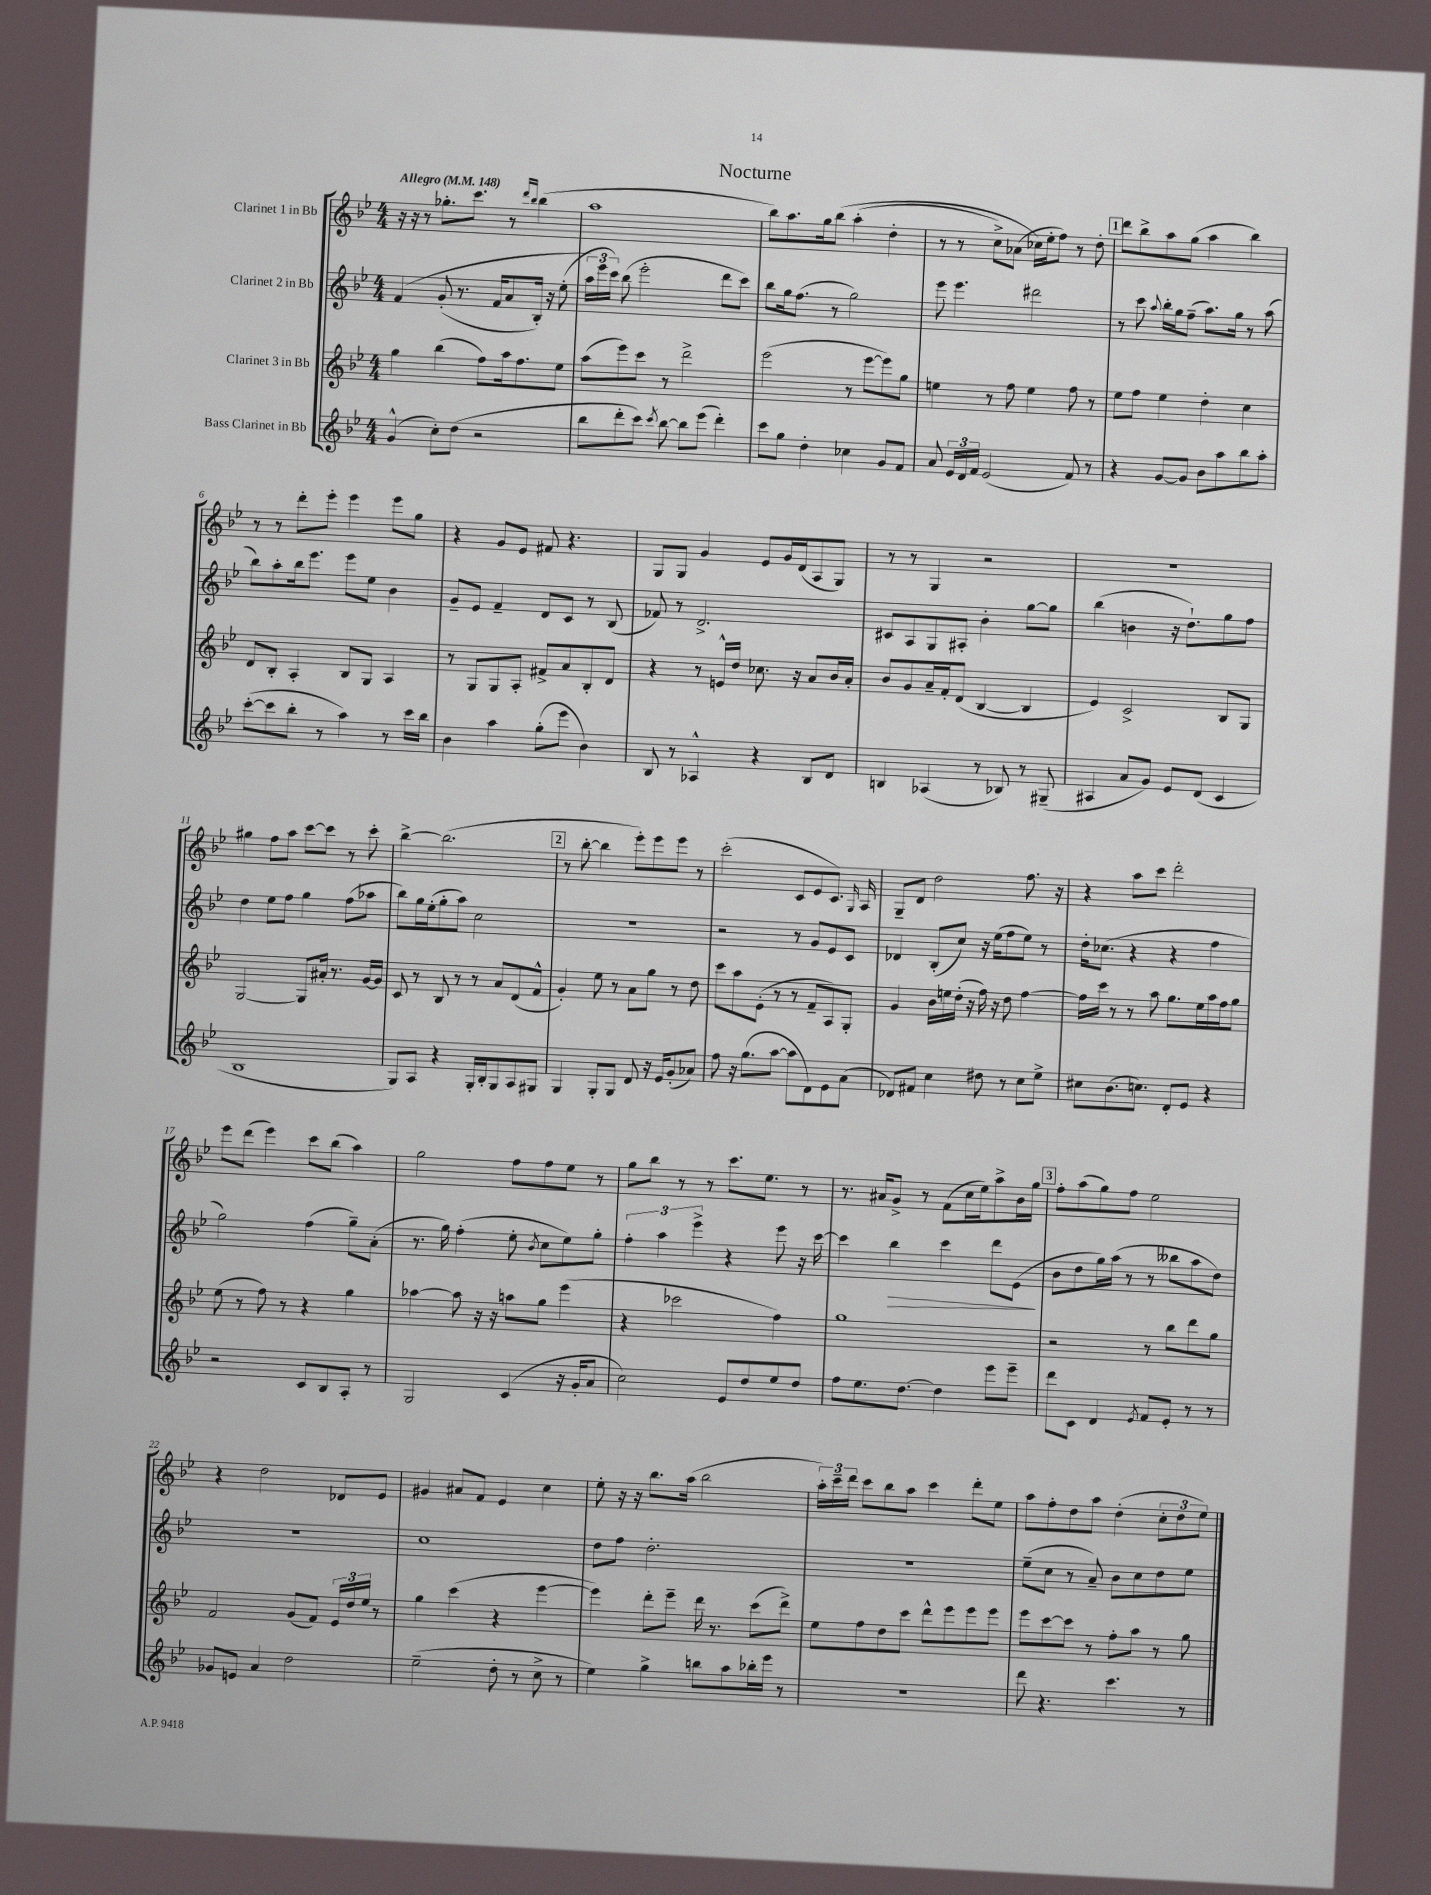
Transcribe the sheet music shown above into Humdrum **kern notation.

**kern	**kern	**kern	**kern
*staff4	*staff3	*staff2	*staff1
*clefG2	*clefG2	*clefG2	*clefG2
*k[b-e-]	*k[b-e-]	*k[b-e-]	*k[b-e-]
*M4/4	*M4/4	*M4/4	*M4/4
*MM148	*MM148	*MM148	*MM148
(4g^^	4gg	&(4f	16r
.	.	.	16r
.	.	.	8r
8cc')	(4bb-	(8g'	8.gg-'
(8dd	.	8.r	.
.	.	.	8.ccc
2r	8ff)	.	.
.	.	16f	.
.	16aa	8a	8r
.	8.ff	.	.
.	.	.	16qqddd
.	.	.	16qqbb-
.	.	16B-')	(4bb-
.	.	16r	.
.	8ee-	(8ee-'	.
=	=	=	=
8bb-	(8aa	24aa&)	1aa
.	.	24eee-	.
.	.	24ccc)	.
8ddd'	8eee-)	(8bb-	.
8ccc)	8ccc	2eee-'	.
8qccc	.	.	.
[8bb-	8r	.	.
8bb-]	2ddd^	.	.
(8eee-	.	.	.
4ddd')	.	8ddd	.
.	.	8ccc)	.
=	=	=	=
8ccc	(2eee-	8bb-	8bb-)
8gg	.	16gg	8.aa
.	.	(8.ff	.
4dd'	.	.	.
.	.	.	16gg
.	.	8r	&(8bb-
4cc-	8r	2gg)	(4aa'
.	[8eee-	.	.
8g	8eee-])	.	4dd'
8f	8gg	.	.
=	=	=	=
8a	4ee	8eee-	8r
24e-	.	4.eee-	8r
24d	.	.	.
24f	.	.	.
(2e-	8r	.	8cc^)
.	8ff	.	(8a-
.	4ee	2ddd#	16cc-&)
.	.	.	16ee-'
.	.	.	8ff)
8f)	8ff	.	8r
8r	8r	.	8dd'
=	=	=	=
4r	8ee-	8r	8ddd
.	8ff	8ccc	8bb-^
.	.	8qqaa	.
[8g	4ee-	16bb-'	8aa
.	.	16gg	.
8g]	.	(8ff~	(8gg
8b-	4dd'	8.aa)	4aa
8aa	.	.	.
.	.	16gg	.
8bb-	4cc	8r	4bb-)
8aa'	.	(8aa	.
=	=	=	=
([8ccc'	8d	8bb-)	8r
8ccc]	8B-'	8aa'	8r
8bb-'	4A'	16bb-	8ddd'
.	.	8.eee-	.
8r	.	.	8eee-'
4aa)	8B-	8eee-	4eee-
.	8G	8ee-	.
8r	4A	4b-	8eee-
16ccc	.	.	8gg
16bb-	.	.	.
=	=	=	=
4b-	8r	8g~	4r
.	8G	8e-	.
4aa	8G	4f~	8g
.	8A'	.	8e-
(8gg'	8f#^	8d	8f#
8eee-	8a	8c	4.r
4b-)	8B-'	8r	.
.	8d	(8B-	.
=	=	=	=
8B-	4r	8f-)	8G
8r	.	8r	8G
4A-^^	8r	2.d^	4g
.	16e^^	.	.
.	16dd	.	.
4r	8.cc-	.	8e-
.	.	.	16g
.	16r	.	(16d
8B-	8a	.	8A
8d	16b-	.	8G)
.	16a'	.	.
=	=	=	=
4B	8b-	8c#	8r
.	8g	8A	8r
(4A-	16a~	8G	4G
.	16f'	.	.
.	(8d	8A#'	.
8r	[4B-	4b-'	2r
8B-)	.	.	.
8r	4B-]	[8gg	.
(8G#~	.	8gg]	.
=	=	=	=
4A#	4e-)	(4bb-	1r
8a	2c^	4b	.
8g)	.	.	.
8e-	.	16r	.
.	.	8.dd`)	.
(8d	.	.	.
4c	8B-	8gg	.
.	8G	8ff	.
=	=	=	=
1B-	[2G	4dd	4gg#
.	.	8ee-	8ff
.	.	8ff	8aa
.	8G]	4gg	[8ccc
.	16a#'	.	8ccc]
.	8.r	.	.
.	.	(8ff	8r
.	[16g	8aa-	8ccc'
.	16g]	.	.
=	=	=	=
8G)	8c	8bb-)	[4bb-^
8A	8r	16gg	.
.	.	(16ee-'	.
4r	8B-	8gg'	(2.bb-]
.	8r	8aa)	.
16G'	8r	2cc	.
16B-'	.	.	.
8G	8a	.	.
8A	(8d	.	.
8G#	8f^^	.	.
=	=	=	=
4G	4g')	1r	8r
.	.	.	[8bb-'
8G'	8ee-	.	4bb-]
8G	8r	.	.
8d	8a	.	8eee-')
16r	8gg	.	8eee-
16e-	.	.	.
(8g'	8r	.	8eee-
8a-)	8dd	.	8r
=	=	=	=
8ff	8ccc	2r	(2ccc'
16r	8aa	.	.
(8.gg	.	.	.
.	(8e-'	.	.
[8aa	8r	.	.
8aa]	8r	8r	8c
8d)	8f~	8g	8e-
8e-	8A)	8e-	8.c)
(8a	8G'	8c	.
.	.	.	16qqG
.	.	.	16A
=	=	=	=
8d-)	4g	4d-	8G~
8f#	.	.	8d
4cc	16b-	(8B-'	2dd
.	16ee	.	.
.	(16dd'	8cc)	.
.	16r	.	.
8dd#	16ff)	16r	.
.	16r	(16ee-	.
8r	8dd	8ff	.
8cc	[4ff	8ee-)	8.ff
8ee-^	.	8r	.
.	.	.	16r
=	=	=	=
8cc#	16ff]	16dd'	4r
.	16ccc	(8.cc-	.
(8.b-	8r	.	.
.	8r	4r	8aa
8.cc)	.	.	.
.	8aa	.	8ccc
8d'	8.gg	4r	2ddd'
8e-	.	.	.
.	16ee-	.	.
4r	16aa	4ff	.
.	16ff	.	.
.	8gg	.	.
=	=	=	=
2r	(8ee-	2gg)	8eee-
.	8r	.	(8ddd
.	8ff)	.	4eee-)
.	8r	.	.
8c	4r	(4ff	8ccc
8B-	.	.	(8bb-
8A'	4gg	8gg~)	4aa)
8r	.	(8a'	.
=	=	=	=
2G	[4aa-	8.r	2gg
.	.	16gg)	.
.	8aa-]	(4ff'	.
.	16r	.	.
.	16r	.	.
(4c	8aa	8ee-'	8ff
.	.	8qb-	.
.	8gg	8cc	8ff
16r	(4eee-	8ee-)	8ee-
16g'	.	.	.
8a	.	8gg'	8r
=	=	=	=
2cc)	4r	6ff'	8gg
.	.	.	8bb-
.	.	6aa	.
.	2ccc-	.	8r
.	.	6eee-^	.
.	.	.	8r
8e-	.	4r	8.ccc
8dd	.	.	.
.	.	.	8.ee-
8ee-	4ff)	8eee-	.
8dd	.	16r	8r
.	.	[16ccc	.
=	=	=	=
8ff	1gg	4ccc]	8.r
8.ee-	.	.	.
.	.	.	16a#
.	.	4bb-	8g^
[8.dd	.	.	.
.	.	.	8r
4dd]	.	4ccc	(8f
.	.	.	16cc
.	.	.	16ee-)
8eee-	.	8ddd	8aa^
8eee-~	.	(8e-	16b-
.	.	.	16gg
=	=	=	=
8ddd	2r	8b-	8ff'
8c	.	8dd	(8aa
4d	.	16gg)	8gg)
.	.	(16aa	.
.	.	8r	8ff
8qe-	.	.	.
8f	8r	8r	2ee-
8e-'	8bb-	8bb--	.
8r	8ddd	8aa	.
8r	8gg	8dd)	.
=	=	=	=
8g-	2f	1r	4r
8e	.	.	.
4a	.	.	2dd
2dd	(8g	.	.
.	8f)	.	.
.	24e-	.	8d-
.	24dd	.	.
.	24ee-	.	.
.	8r	.	8e-
=	=	=	=
(2ee-~	4gg	1cc	4g#
.	(4ccc	.	8a#
.	.	.	8f
8dd'	4r	.	4e-
8r	.	.	.
8cc^	[4eee-	.	4cc
8r	.	.	.
=	=	=	=
4ee-)	4eee-])	8dd	8ee-'
.	.	8ff	16r
.	.	.	16r
4gg^	8ddd'	2.dd'	8.bb-
.	8eee-~	.	.
.	.	.	(16aa
8bb	16ddd	.	2bb-
.	8.r	.	.
8aa	.	.	.
16bb-'	(8ccc	.	.
16eee-	.	.	.
8r	8ddd^)	.	.
=	=	=	=
1r	8ee-	1r	24aa')
.	.	.	24ccc~
.	.	.	24ddd
.	8ff	.	8ccc
.	8dd	.	8bb-
.	8ccc	.	8aa
.	8ddd^^	.	4ccc
.	8eee-	.	.
.	8eee-	.	8ddd'
.	8eee-	.	8ee-
=	=	=	=
8ddd	8eee-	(8ee-~	8aa
4.r	[8ccc	8cc	8ff'
.	8ccc]	8r	8dd
.	8r	8a~)	8aa
4.ccc	8ff'	8b-	(4dd'
.	8aa	8cc	.
.	8r	8dd	12cc'
.	.	.	12dd
8r	8gg	8ee-	.
.	.	.	12ee-)
==	==	==	==
*-	*-	*-	*-
